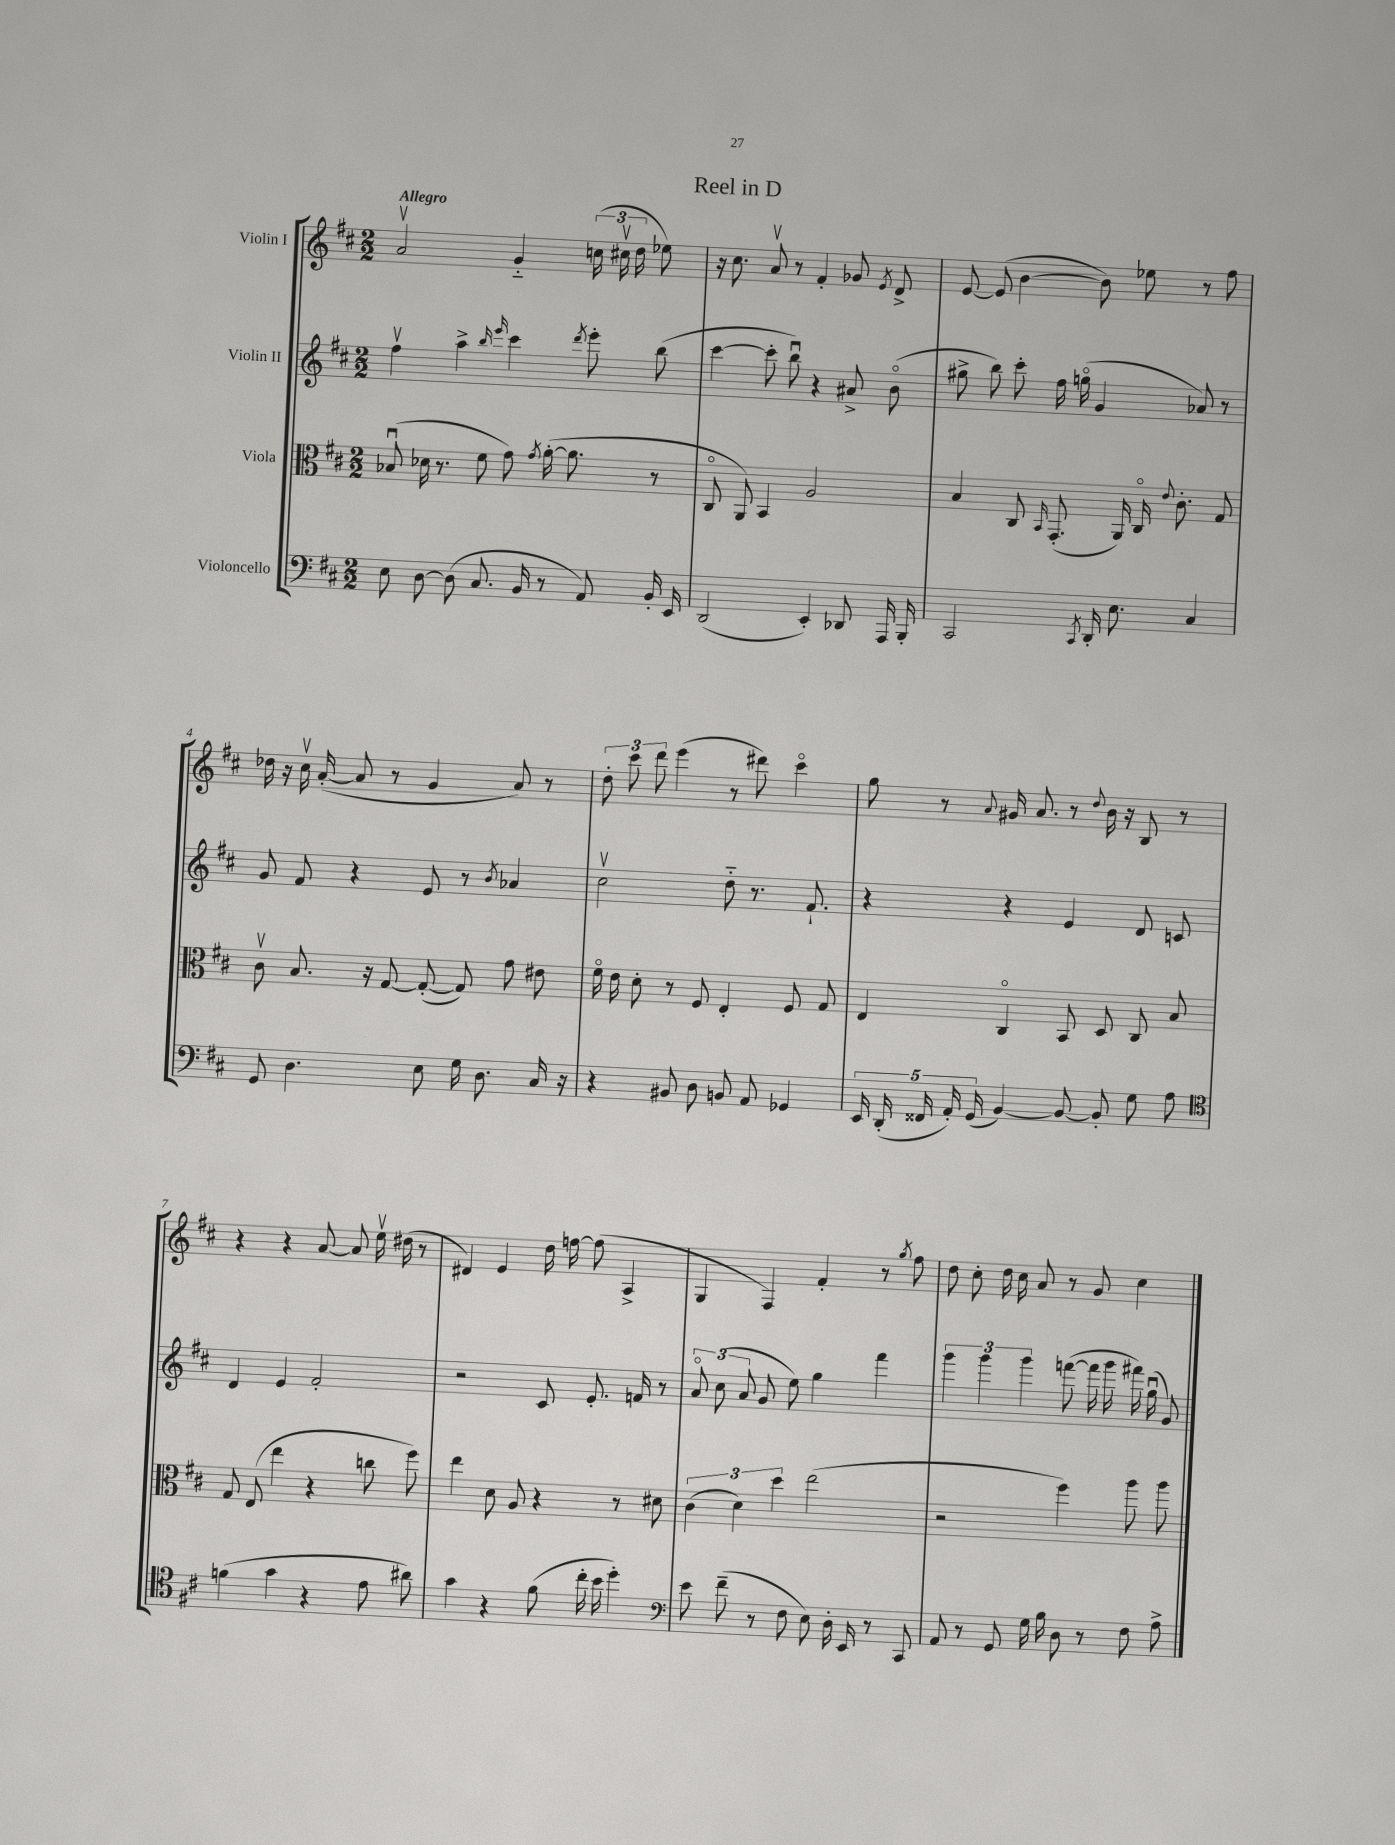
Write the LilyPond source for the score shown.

\header { title = "Reel in D" }
<<
\new StaffGroup <<
\new Staff = "s0" \with { instrumentName = "Violin I" } {
    \clef treble \key d \major \numericTimeSignature \time 2/2 \tempo "Allegro"
    \autoBeamOff a'2\upbow g'4-_ \tuplet 3/2 { c''16( cis''16\upbow d''16 } ees''8) |
    r16 cis''8. a'8\upbow r8 fis'4-. ges'8 \acciaccatura { e'8 } d'8-> |
    e'8~ e'8( b'4~ b'8) ees''8 r8 fis''8 |
    des''16 r16 cis''16\upbow a'16~-.( a'8 r8 g'4 a'8) r8 |
    \tuplet 3/2 { d''8-. cis'''8 d'''8 } e'''4( r8 dis'''8) cis'''4\flageolet |
    g''8 r8 \appoggiatura { a'8 } gis'16 a'8. r8 \appoggiatura { d''8 } b'16 r16 b8 r8 |
    r4 r4 a'8~ a'8 e''16\upbow dis''16( r8 |
    dis'4) e'4 d''16 f''16~ f''8( a4-> |
    g4 fis4) fis'4-. r8 \acciaccatura { g''8 } fis''8 |
    d''8 cis''8-. d''16 cis''16 a'8 r8 g'8 cis''4 \bar "|." |
}
\new Staff = "s1" \with { instrumentName = "Violin II" } {
    \clef treble \key d \major \numericTimeSignature \time 2/2
    \autoBeamOff fis''4\upbow a''4-> \grace { b''16 e'''16 } cis'''4 \acciaccatura { d'''8 } e'''8-. b''8( |
    cis'''4~ cis'''8-. b''8\downbow) r4 ais'8-> b'8\flageolet( |
    gis''8-> b''8) cis'''8-. fis''16 g''16\flageolet( g'4 aes'8) r8 |
    g'8 fis'8 r4 e'8 r8 \acciaccatura { b'8 } aes'4 |
    cis''2\upbow d''8-_ r8. fis'8.-! |
    r4 r4 e'4 d'8 c'8 |
    d'4 e'4 fis'2-. |
    r2 cis'8 e'8.-. f'16 r8 |
    \tuplet 3/2 { a'8\flageolet cis''8( a'8 } g'8 e''8) g''4 fis'''4 |
    \tuplet 3/2 { g'''4 g'''4 g'''4 } f'''8~( f'''16 g'''16 fis'''16) g''16\downbow( g'8) \bar "|." |
}
\new Staff = "s2" \with { instrumentName = "Viola" } {
    \clef alto \key d \major \numericTimeSignature \time 2/2
    \autoBeamOff bes8\downbow( des'16 r8. fis'8 g'8) \acciaccatura { g'8 } a'16~-.( a'8. r8 |
    cis8\flageolet a,8) b,4 a2 |
    b4 cis8 \grace { b,16 } g,8.-.( a,16) cis16\flageolet \appoggiatura { e'8 } cis'8.-. g8 |
    cis'8\upbow b8. r16 g8~ g8~-.( g8) g'8 eis'8 |
    fis'16\flageolet e'16 d'8-. r8 fis8 e4-. fis8 g8 |
    e4 cis4\flageolet b,8 d8 cis8 b8 |
    g8 e8( e''4 r4 c''8 fis''8) |
    e''4 d'8 a8 r4 r8 dis'8 |
    \tuplet 3/2 { cis'4( d'4) d''4 } e''2( |
    r2 fis''4) a''8 a''8 \bar "|." |
}
\new Staff = "s3" \with { instrumentName = "Violoncello" } {
    \clef bass \key d \major \numericTimeSignature \time 2/2
    \autoBeamOff e8 d8~ d8( cis8. b,16 r8 a,8) b,16-. e,16 |
    d,2( e,4-.) des,8 a,,16 b,,16-. |
    cis,2 \acciaccatura { cis,8 } d,16-. e8. cis4 |
    g,8 d4. e8 g16 d8. cis16 r16 |
    r4 bis,8 d8 b,8 a,8 ges,4 |
    \tuplet 5/4 { e,16 d,16-.( fisis,16 a,16-.) g,16( } b,4~) b,8~ b,8-. g8 a8 |
    \clef tenor f'4( g'4 r4 e'8 ais'8) |
    g'4 r4 fis'8( cis''16-. b'16 d''4-.) |
    \clef bass e'8 fis'8--( r8 fis8 e8) d16-. e,16 r8 cis,8 |
    a,8 r8 g,8 g16 b16 d8 r8 fis8 a8-> \bar "|." |
}
>>
>>
